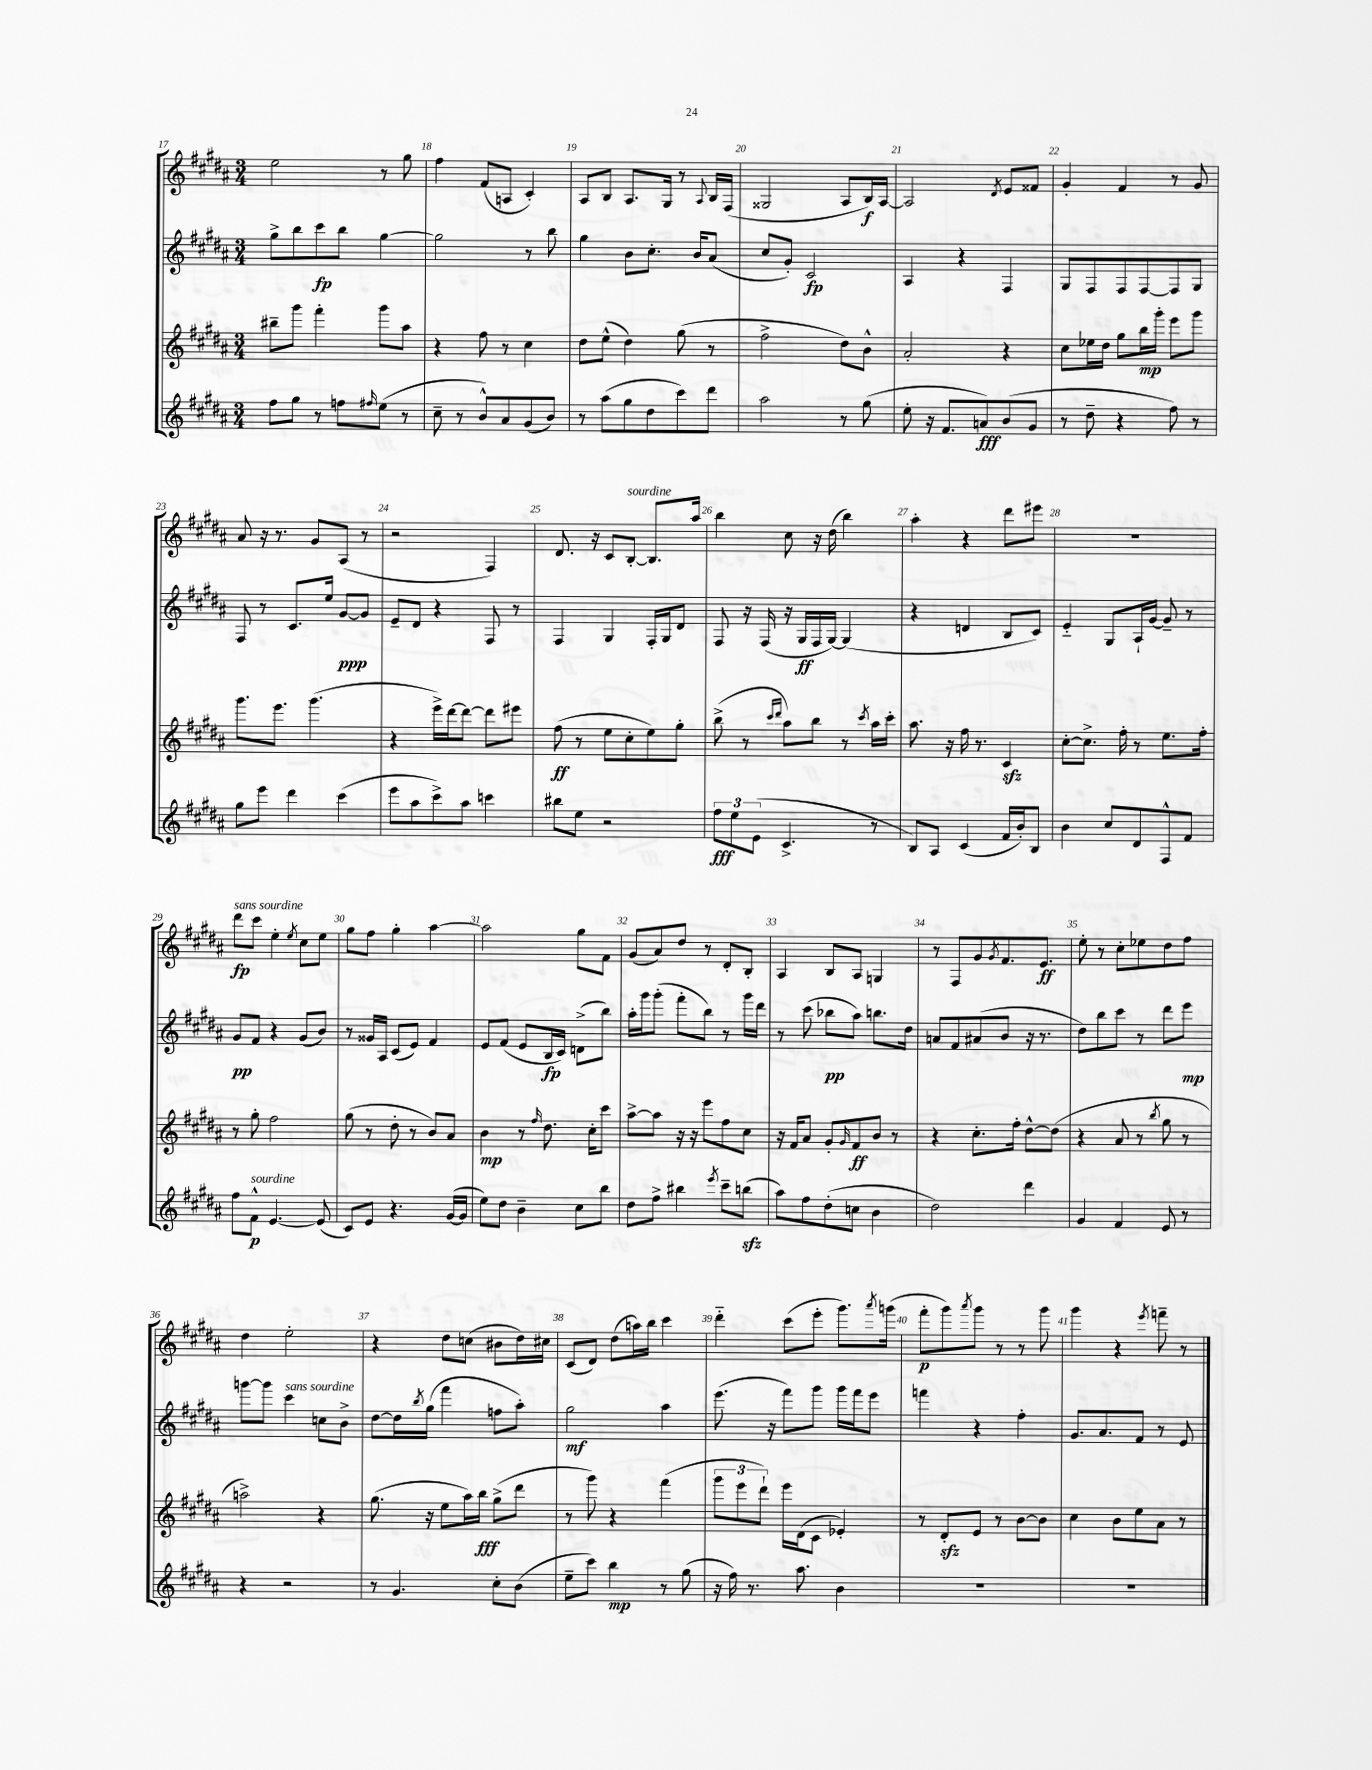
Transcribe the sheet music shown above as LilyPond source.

<<
\new StaffGroup <<
\new Staff = "s0" {
    \clef treble \key b \major \numericTimeSignature \time 3/4
    e''2 r8 gis''8 |
    fis''4 fis'8( a8 cis'4-.) |
    ais8 b8 ais8. gis16 r8 \appoggiatura { ais8 } b16 fis16( |
    gisis2 ais8 b16\f) ais16~ |
    ais2 \acciaccatura { dis'8 } e'8 fisis'8 |
    gis'4-. fis'4 r8 gis'8 |
    ais'8 r16 r8. gis'8 ais8( r8 |
    r2 fis4) |
    dis'8. r16 cis'8 b8~-.^\markup { \italic "sourdine" } b8. ais''16 |
    b''4 cis''8 r16 dis''16( b''4) |
    ais''4-. r4 dis'''8 eis'''8 |
    R2. |
    dis'''8\fp^\markup { \italic "sans sourdine" } cis'''8 e''4-. \acciaccatura { e''8 } cis''8 e''8 |
    gis''8 fis''8 gis''4-. ais''4~ |
    ais''2 gis''8 fis'8 |
    gis'8( ais'8) dis''8 r8 dis'8-. b8-. |
    ais4 b8 ais8 g4 |
    r8 fis8 gis'8 \acciaccatura { gis'8 } fis'8. e'8.\ff |
    e''8-. r8 cis''8-. ees''8 dis''8 fis''8 |
    dis''4 e''2-. |
    r4 dis''8 c''8( bis'8 dis''16) cis''16 |
    cis'8( dis'8) dis''8( a''16) b''16 cis'''4 |
    dis'''4-_ cis'''8( e'''8-. gis'''8.) \acciaccatura { ais'''8 } g'''16( |
    fis'''8-.\p gis'''8) \acciaccatura { ais'''8 } gis'''8 r8 r8 gis'''8 |
    gis'''4 r4 \acciaccatura { e'''8 } f'''8-- r8 \bar "|." |
}
\new Staff = "s1" {
    \clef treble \key b \major \numericTimeSignature \time 3/4
    gis''8-> b''8 cis'''8\fp b''8 gis''4~ |
    gis''2 r8 b''8 |
    gis''4 b'8 cis''8.-. b'16 ais'8( |
    cis''8 gis'8-.) cis'2\fp |
    ais4 r4 fis4 |
    gis8 fis8 fis8 fis8~ fis8 gis8 |
    fis8 r8 cis'8. e''16 gis'8~\ppp gis'8 |
    e'8-- dis'8 r4 fis8 r8 |
    fis4 gis4 fis16-. gis16 dis'8 |
    fis8 r16 fis16( r16 gis16\ff fis16 gis16~) gis4( |
    r4 d'4 b8 cis'8) |
    e'4-_ gis8 ais16-! gis'16~ gis'8-- r8 |
    gis'8\pp fis'8 r4 gis'8( b'8) |
    r8 gisis'16 ais16 cis'8( e'8) fis'4 |
    e'8 fis'8( e'8 b16\fp cis'16) d'8->( b''8) |
    ais''16-. gis'''16 gis'''8-.( fis'''8-. b''8) r8 gis'''16 dis'''16 |
    r8 cis'''8( bes''8\pp ais''8) b''8. dis''16 |
    a'8 fis'8 ais'8( b'8 r16 r8. |
    dis''8) b''8 cis'''8 r8 dis'''8 e'''8\mp |
    g'''8~ g'''8 cis'''4^\markup { \italic "sans sourdine" } c''8 b'8-> |
    dis''8~ dis''16 \acciaccatura { b''8 } gis''16( fis'''4 f''8 ais''8-.) |
    gis''2\mf ais''4 |
    e'''8.( r16 fis'''8) gis'''8 gis'''16 fis'''16 e'''8 |
    f'''4 r4 fis''4-. |
    gis'8. ais'8. fis'8 r8 e'8 \bar "|." |
}
\new Staff = "s2" {
    \clef treble \key b \major \numericTimeSignature \time 3/4
    bis''8-- gis'''8 fis'''4-. gis'''8 ais''8 |
    r4 fis''8 r8 cis''4 |
    dis''8 e''8-^( dis''4) gis''8( r8 |
    fis''2-> dis''8) b'8-^ |
    ais'2-. r4 |
    cis''8 ees''16 dis''16 gis''8 b''16\mp gis'''16-. e'''8 gis'''8 |
    gis'''8. e'''8. gis'''4.( |
    r4 e'''16->) dis'''16~ dis'''8~ dis'''8 eis'''8 |
    fis''8\ff( r8 e''8 cis''8-. e''8) gis''8-. |
    b''8->( r8 \grace { cis'''16 dis'''16 } ais''8) b''8 r8 \acciaccatura { cis'''8 } ais''16 cis'''16-. |
    ais''8. r16 fis''16 r8. cis'4\sfz |
    cis''8~-. cis''8.-> fis''16-. r8 e''8. fis''16-. |
    r8 gis''8-. fis''2 |
    gis''8( r8 dis''8-. r8 b'8) ais'8 |
    b'4\mp r8 \grace { fis''16 } dis''8. cis''16-. cis'''8 |
    ais''8~-> ais''8 r16 r16 e'''8 fis''8 cis''8 |
    r16 fis'16 ais'8 gis'8-. \grace { gis'16 } fis'8\ff b'8 r8 |
    r4 cis''8.-. fis''16-. dis''8~-^ dis''8( |
    r4 ais'8 r8 \acciaccatura { b''8 } gis''8 r8 |
    a''2->) r4 |
    gis''8.( r16 e''8 ais''16) b''16\fff gis''8->( dis'''8 |
    r8 gis'''8) r4 fis'''4( |
    \tuplet 3/2 { gis'''8 e'''8 dis'''8-!) } e'''16 dis'16( cis'8 ees'4-.) |
    r8 dis'8-.\sfz e'8 r8 b'8~ b'8 |
    cis''4 b'8 e''8 ais'8 r8 \bar "|." |
}
\new Staff = "s3" {
    \clef treble \key b \major \numericTimeSignature \time 3/4
    fis''8 gis''8 r8 f''8 \grace { fis''16 } e''8( r8 |
    cis''8-- r8 b'8-^) ais'8 gis'8( b'8) |
    r8 ais''8( gis''8 dis''8 cis'''8) dis'''8 |
    ais''2 r8 gis''8( |
    e''8-. r16 fis'8. a'8\fff) b'8( gis'8 |
    r8 dis''8-- r4 fis''8) r8 |
    gis''8 e'''8 dis'''4 cis'''4( |
    e'''8 ais''8 cis'''8->) ais''8 c'''4 |
    bis''8 e''8 r2 |
    \tuplet 3/2 { fis''8\fff e''8 e'8( } cis'4.-> r8 |
    b8) ais8 cis'4( fis'16 b'16-.) b8 |
    b'4 cis''8 dis'8 fis8-^ fis'8 |
    fis''8 fis'8-^\p^\markup { \italic "sourdine" } e'4.~ e'8( |
    cis'8) e'8 r4. gis'16~( gis'16 |
    e''8) dis''8 b'4-- cis''8 b''8 |
    dis''8 fis''8-> bis''4 \acciaccatura { e'''8 } cis'''8-- b''8\sfz( |
    ais''8) fis''8 dis''8-.( c''8 b'4 |
    dis''2) dis'''4 |
    gis'4 fis'4 e'8 r8 |
    r4 r2 |
    r8 gis'4. cis''8-. b'8( |
    e''8-- cis'''8) b''4\mp r8 gis''8( |
    r16 fis''16) r8. ais''8. b'4 |
    R2. |
    R2. \bar "|." |
}
>>
>>
\layout { \context { \Score currentBarNumber = #17 \override BarNumber.break-visibility = ##(#f #t #t) barNumberVisibility = #all-bar-numbers-visible } }
